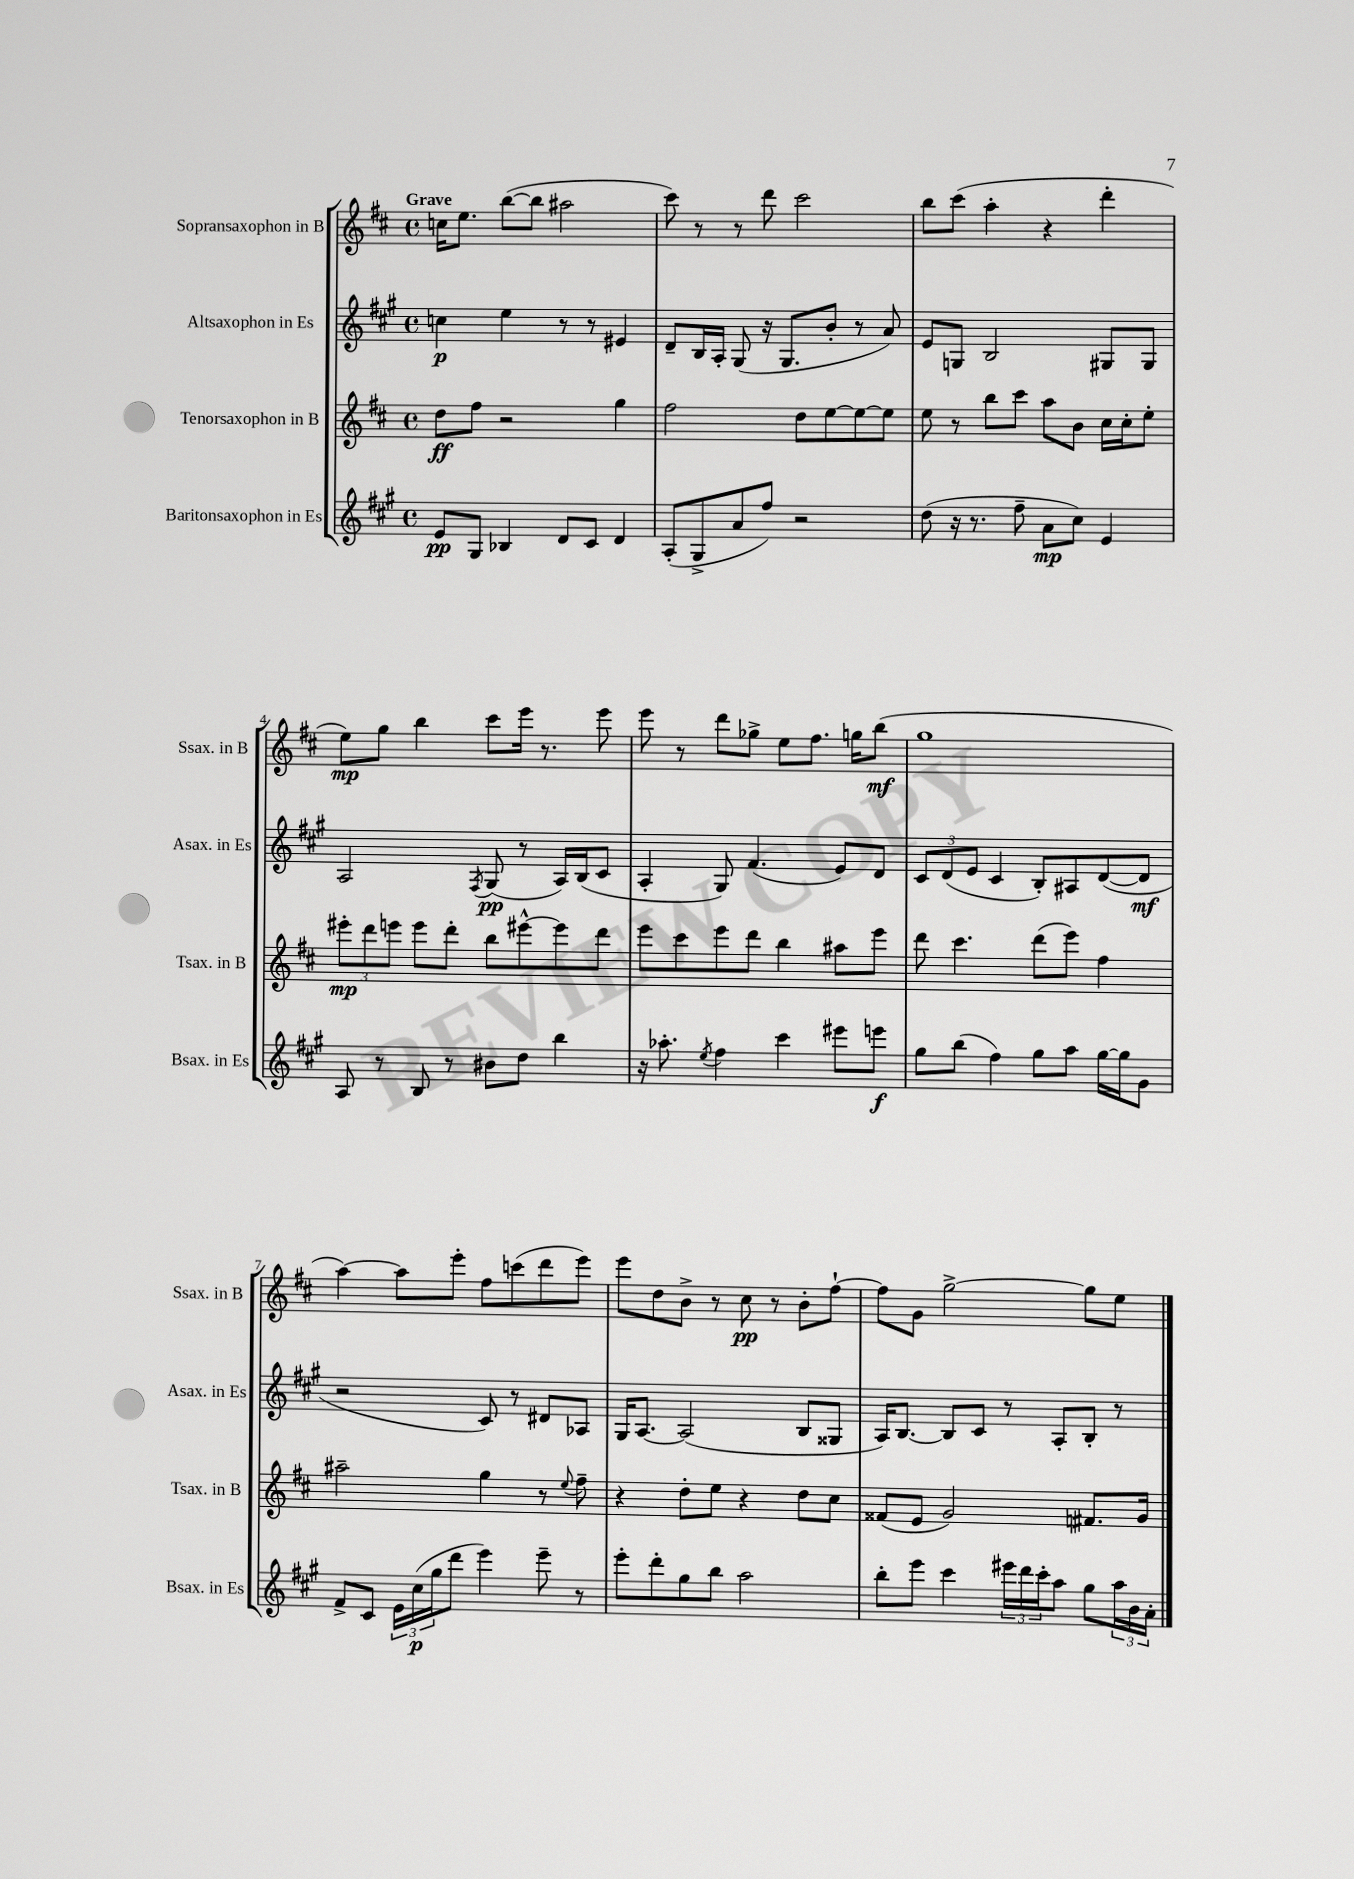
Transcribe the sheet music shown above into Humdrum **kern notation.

**kern	**dynam	**kern	**dynam	**kern	**dynam	**kern	**dynam
*part4	*part4	*part3	*part3	*part2	*part2	*part1	*part1
*staff4	*staff4	*staff3	*staff3	*staff2	*staff2	*staff1	*staff1
*I"Baritonsaxophon in Es	*	*I"Tenorsaxophon in B	*	*I"Altsaxophon in Es	*	*I"Sopransaxophon in B	*
*I'Bsax. in Es	*	*I'Tsax. in B	*	*I'Asax. in Es	*	*I'Ssax. in B	*
*clefG2	*	*clefG2	*	*clefG2	*	*clefG2	*
*k[f#c#g#]	*	*k[f#c#]	*	*k[f#c#g#]	*	*k[f#c#]	*
*M4/4	*	*M4/4	*	*M4/4	*	*M4/4	*
*met(c)	*	*met(c)	*	*met(c)	*	*met(c)	*
=1	=1	=1	=1	=1	=1	=1	=1
!	!	!	!	!	!	!LO:TX:a:B:t=Grave	!
8e/L	pp	8dd\L	ff	4ccn\	p	16ccn\KL	.
.	.	.	.	.	.	8.ee\J	.
8G#/J	.	8ff#\J	.	.	.	.	.
4B-X/	.	2r	.	4ee\	.	([8bb\L	.
.	.	.	.	.	.	8bb\J]	.
8d/L	.	.	.	8r	.	2aa#X\	.
8c#/J	.	.	.	8r	.	.	.
4d/	.	4gg\	.	4e#X/	.	.	.
=2	=2	=2	=2	=2	=2	=2	=2
(8A'/L	.	2ff#\	.	8d~/L	.	8ccc#\)	.
8G#^/	.	.	.	16B/L	.	8r	.
.	.	.	.	16A'/JJ	.	.	.
8a/	.	.	.	(8G#/	.	8r	.
8ff#/J)	.	.	.	16r	.	8ddd\	.
.	.	.	.	8.G#/L	.	.	.
2r	.	8dd\L	.	.	.	2ccc#\	.
.	.	[8ee\	.	8b'/J	.	.	.
.	.	8ee\_	.	8r	.	.	.
.	.	8ee\J]	.	8a/)	.	.	.
=3	=3	=3	=3	=3	=3	=3	=3
(8dd\	.	8ee\	.	8e/L	.	8bb\L	.
16r	.	8r	.	8Gn/J	.	(8ccc#\J	.
8.r	.	.	.	.	.	.	.
.	.	8bb\L	.	2B/	.	4aa'\	.
8ff#~\	.	8ccc#\J	.	.	.	.	.
8a\L	mp	8aa\L	.	.	.	4r	.
8cc#\J)	.	8b\J	.	.	.	.	.
4e/	.	16cc#\LL	.	8G#X/L	.	4ddd'\	.
.	.	16cc#'\J	.	.	.	.	.
.	.	8ee'\J	.	8G#/J	.	.	.
!!LO:LB:g=z
=4	=4	=4	=4	=4	=4	=4	=4
8A/	.	12eee#X'\L	mp	2A/	.	8ee\L)	mp
.	.	12ddd\	.	.	.	.	.
8r	.	.	.	.	.	8gg\J	.
.	.	12eeen\J	.	.	.	.	.
8B/	.	8eee\L	.	.	.	4bb\	.
8r	.	8ddd'\J	.	.	.	.	.
.	.	.	.	8qF#/	.	.	.
8b#X\L	.	8bb\L	.	(8G#/	pp	8ccc#\L	.
8dd\J	.	[8eee#X^^\	.	8r	.	16eee\Jk	.
.	.	.	.	.	.	8.r	.
4bb\	.	8eee#\]	.	16A/LL)	.	.	.
.	.	.	.	(16B/J	.	.	.
.	.	8ddd\J	.	8c#/J	.	8eee\	.
=5	=5	=5	=5	=5	=5	=5	=5
16r	.	8eee\L	.	4A'/	.	8eee\	.
8.aa-X'\	.	.	.	.	.	.	.
.	.	8ccc#\	.	.	.	8r	.
8qee/	.	.	.	.	.	.	.
4ff#\	.	8eee\	.	8G#/)	.	8ddd\L	.
.	.	8ddd\J	.	(4.f#/	.	8gg-X^\J	.
4ccc#\	.	4bb\	.	.	.	8ee\L	.
.	.	.	.	.	.	8.ff#\J	.
8eee#X\L	.	8aa#X\L	.	8e/L)	.	.	.
.	.	.	.	.	.	16ggn\KL	.
8eeen\J	f	8eee\J	.	8d/J	.	(8bb\J	mf
=6	=6	=6	=6	=6	=6	=6	=6
8gg#\L	.	8ddd\	.	12c#/L	.	1gg	.
.	.	.	.	(12d/	.	.	.
(8bb\J	.	4.ccc#\	.	.	.	.	.
.	.	.	.	12e/J	.	.	.
4ff#\)	.	.	.	4c#/	.	.	.
8gg#\L	.	(8ddd\L	.	8B'/L)	.	.	.
8aa\J	.	8eee\J)	.	8A#X/	.	.	.
[16gg#\LL	.	4ff#\	.	([8d/	.	.	.
16gg#\J]	.	.	.	.	.	.	.
8g#\J	.	.	.	8d/J]	mf	.	.
!!LO:LB:g=z
=7	=7	=7	=7	=7	=7	=7	=7
8f#^/L	.	2aa#X~\	.	2r	.	[4aa\)	.
8c#/J	.	.	.	.	.	.	.
24e\LL	.	.	.	.	.	8aa\L]	.
(24cc#\	p	.	.	.	.	.	.
24gg#\J	.	.	.	.	.	.	.
8ddd\J	.	.	.	.	.	8eee'\J	.
4eee\)	.	4gg\	.	8c#/)	.	8ff#\L	.
.	.	.	.	8r	.	(8cccn\	.
8eee~\	.	8r	.	8d#X/L	.	8ddd\	.
.	.	8qqee/	.	.	.	.	.
8r	.	8ff#~\	.	8A-X/J	.	8eee\J)	.
=8	=8	=8	=8	=8	=8	=8	=8
8eee'\L	.	4r	.	16G#/KL	.	8eee\L	.
.	.	.	.	[8.A/J	.	.	.
8ddd'\	.	.	.	.	.	8dd\	.
8gg#\	.	8dd'\L	.	(2A/]	.	8b^\J	.
8bb\J	.	8ee\J	.	.	.	8r	.
2aa\	.	4r	.	.	.	8cc#\	pp
.	.	.	.	.	.	8r	.
.	.	8dd\L	.	8B/L	.	8b'\L	.
.	.	8cc#\J	.	8G##X/J	.	[8ff#`\J	.
=9	=9	=9	=9	=9	=9	=9	=9
8bb'\L	.	(8f##X/L	.	16A/KL)	.	8ff#\L]	.
.	.	.	.	[8.B/J	.	.	.
8eee\J	.	8e/J	.	.	.	8g\J	.
4ccc#\	.	2g/)	.	8B/L]	.	[2gg^\	.
.	.	.	.	8c#/J	.	.	.
24eee#X\LL	.	.	.	8r	.	.	.
24ddd\	.	.	.	.	.	.	.
24ccc#'\J	.	.	.	.	.	.	.
8aa\J	.	.	.	8A'/L	.	.	.
8gg#\L	.	8.f#X/L	.	8B'/J	.	8gg\L]	.
24aa\L	.	.	.	8r	.	8ee\J	.
24b\	.	.	.	.	.	.	.
.	.	16g/Jk	.	.	.	.	.
24a'\JJ	.	.	.	.	.	.	.
==	==	==	==	==	==	==	==
*-	*-	*-	*-	*-	*-	*-	*-
